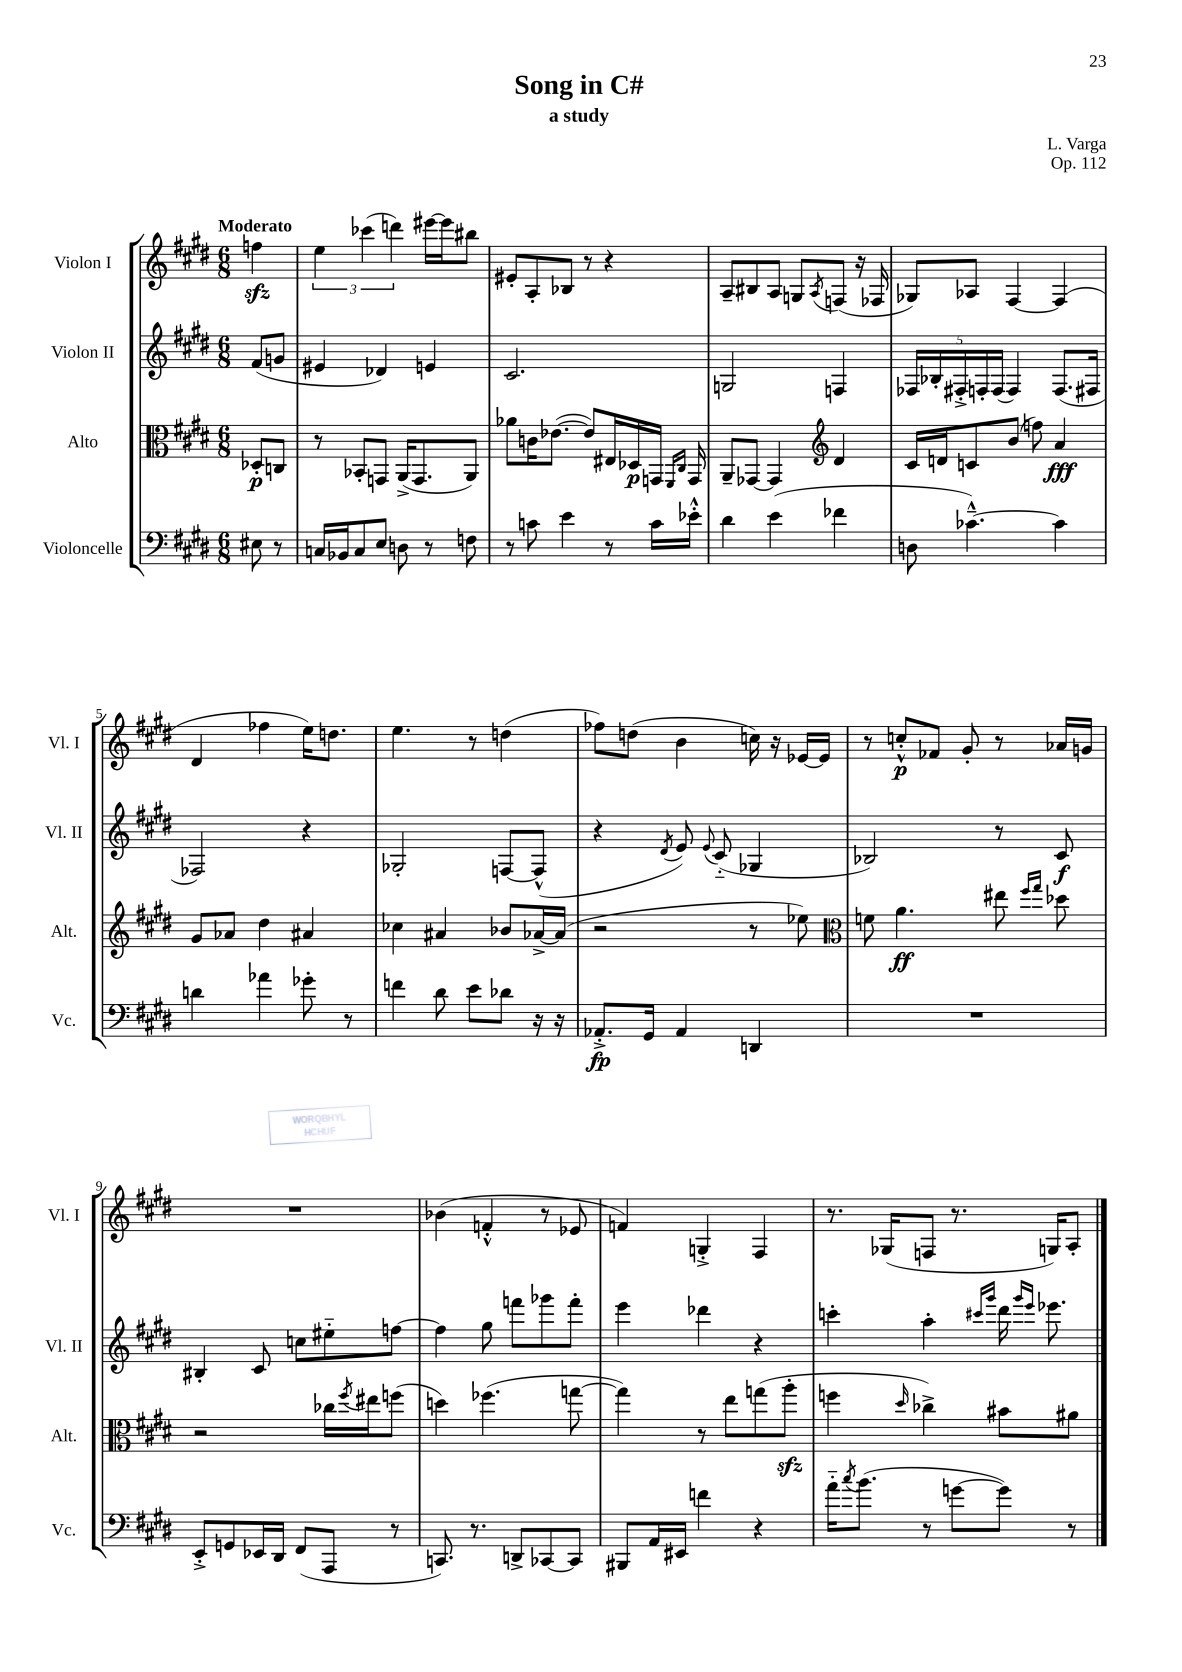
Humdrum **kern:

**kern	**kern	**kern	**kern
*staff4	*staff3	*staff2	*staff1
*clefF4	*clefC3	*clefG2	*clefG2
*k[f#c#g#d#]	*k[f#c#g#d#]	*k[f#c#g#d#]	*k[f#c#g#d#]
*M6/8	*M6/8	*M6/8	*M6/8
8E#\	8D-'/L	(8f#/L	4ff\
8r	8C/J	8g/J	.
=	=	=	=
16C/LL	8r	4e#/	6ee\
16BB-/J	.	.	.
8C/	8BB-'/L	.	.
.	.	.	(6ccc-\
8E/J	8GG/J	4d-/)	.
.	.	.	6ddd\)
8D\	(16AA^/LK	.	.
.	8.GG/	.	.
8r	.	4e/	[16eee#\LL
.	.	.	16eee#\]J
8F\	8AA/J)	.	8bb#\J
=	=	=	=
8r	8a-\L	2.c#/	8e#'/L
8c\	16c\K	.	8A'/
.	([8.e-\J	.	.
4e\	.	.	8B-/J
.	8e-/]L)	.	8r
8r	16E#/L	.	4r
.	16D-/	.	.
16c\LL	16GG/JJ	.	.
.	16qqFF#/LL	.	.
.	16qqC#/JJ	.	.
16e-'^^\JJ	16GG/	.	.
=	=	=	=
4d#\	8AA~/L	2G/	8A~/L
.	[8GG-/J	.	8B#/
(4e\	4GG-/]	.	8A/J
.	.	.	8G/L
*	*clefG2	*	*
.	.	.	8qA/
4f-\	4d#/	4F/	(8F/J
.	.	.	16r
.	.	.	16F-/
=	=	=	=
8D\	16c#/LL	20F-/LL	8G-/L)
.	.	20B-'/	.
.	16d/J	.	.
.	.	20F#'^/	.
[4.c-~^^\)	8c/	.	8A-/J
.	.	20F'/	.
.	.	(20F/JJ	.
.	(8b/J	4F/)	[4F#/
.	8ff\)	.	.
4c-\]	4a/	(8.F/L	(4F#/]
.	.	16F#/Jk	.
=	=	=	=
4d\	8g#/L	2F-/)	4d#/
.	8a-/J	.	.
4a-\	4dd#\	.	4ff-\
8g-'\	4a#/	4r	16ee\LK)
.	.	.	8.dd\J
8r	.	.	.
=	=	=	=
4f\	4cc-\	2G-'/	4.ee\
8d#\	4a#/	.	.
8e\L	.	.	8r
8d-\J	8b-/L	[8F/L	(4dd\
16r	[16a-^/L	(8F^^/]J	.
16r	(16a-/]JJ	.	.
=	=	=	=
8.AA-'^/L	2r	4r	8ff-\L)
.	.	.	(8dd\J
16GG#/Jk	.	.	.
.	.	8qd#/	.
4AA-/	.	8e/)	4b\
.	.	8qqe/	.
.	.	(8c#'~/	.
4DD/	8r	4G-/	16cc\)
.	.	.	16r
.	8ee-\)	.	[16e-/LL
.	.	.	16e-/]JJ
=	=	=	=
*	*clefC3	*	*
2.r	8f\	2B-/)	8r
.	4.a\	.	8cc'^^/L
.	.	.	8f-/J
.	.	.	8g#'/
.	8ee#\	8r	8r
.	16qqff#/LL	.	.
.	16qqgg#/JJ	.	.
.	8dd-\	8c#/	16a-/LL
.	.	.	16g/JJ
=	=	=	=
8EE'^/L	2r	4B#'/	2.r
8GG/	.	.	.
16EE-/L	.	8c#/	.
16DD#/JJ	.	.	.
(8FF#/L	.	8cc\L	.
8AAA/J	16cc-\LL	8ee#'~\	.
.	8qff#/	.	.
.	16ee#\J	.	.
8r	(8ff\J	[8ff\J	.
=	=	=	=
8.CC/)	4dd\)	4ff\]	(4b-\
8.r	.	.	.
.	(4.ff-\	8gg#\	4f'^^/
8DD^/L	.	8fff\L	.
[8CC-/	.	8ggg-\	8r
8CC-/]J	[8gg\	8fff'\J	8e-/
=	=	=	=
8BBB#/L	4gg\])	4eee\	4f/)
16AA/L	.	.	.
16EE#/JJ	.	.	.
4f\	8r	4ddd-\	4G'^/
.	8ee\L	.	.
4r	(8gg\	4r	4F#/
.	8aa'\J	.	.
=	=	=	=
16a'~\LK	4ff\	4ccc'\	8.r
8qcc#/	.	.	.
(8.b\J	.	.	.
.	.	.	(16G-/LK
.	16qqdd#/	.	.
8r	4cc-^\)	4aa'\	8F/J
[8g\L	.	.	8.r
.	.	16qqccc#/LL	.
.	.	16qqggg#/JJ	.
8g\]J)	8b#\L	16ddd#\	.
.	.	16qqggg#/LL	.
.	.	16qqeee/JJ	.
.	.	8.eee-\	16G/LK)
8r	8a#\J	.	8A'/J
==	==	==	==
*-	*-	*-	*-
